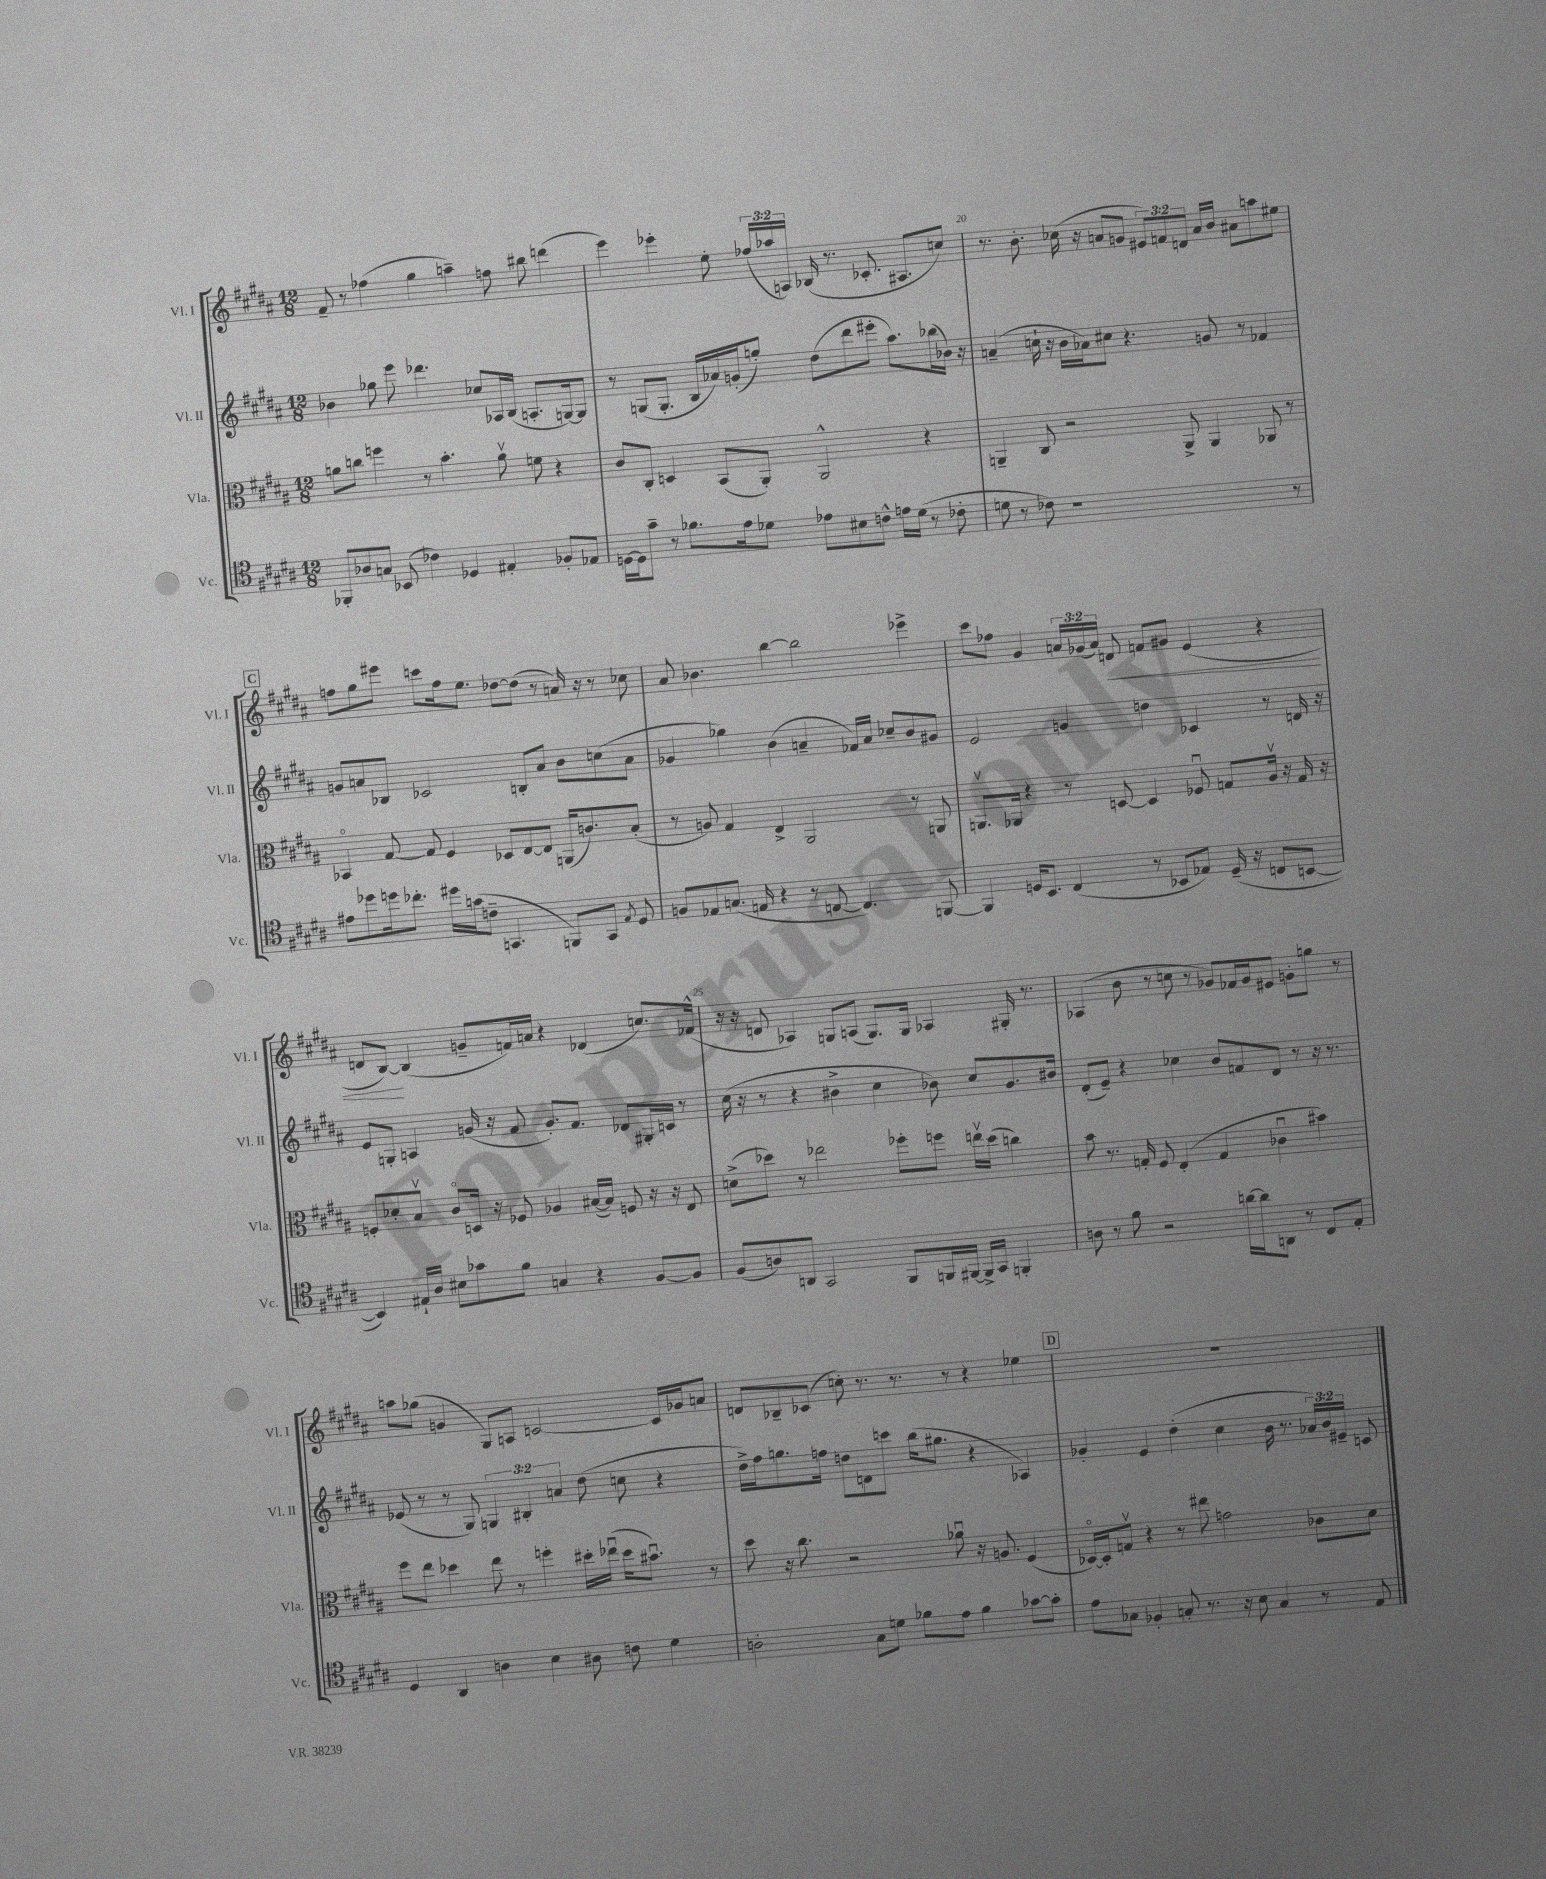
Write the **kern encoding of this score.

**kern	**kern	**kern	**kern
*staff4	*staff3	*staff2	*staff1
*clefC4	*clefC3	*clefG2	*clefG2
*k[f#c#g#d#a#]	*k[f#c#g#d#a#]	*k[f#c#g#d#a#]	*k[f#c#g#d#a#]
*M12/8	*M12/8	*M12/8	*M12/8
8FF-'/L	8a\L	4b-\	8f#~/
8A-/	8cc\J	.	8r
8G/J	4ff\	8gg-\	(4ff-\
(8BB-/	.	8eee\	.
4c-\)	8r	4.ddd-\	4gg#\
.	4.b'\	.	.
4D-/	.	.	4aa~\)
.	.	8cc-/L	.
4E#'/	8av\	16A-/L	8ff\
.	.	(16B/JJ	.
.	8f\	8.A'/L	8bb#\
8F-'/L	4r	.	(4ddd\
.	.	[16G/k)	.
8E-/J	.	8G/]J	.
=	=	=	=
[16D\LL	8c#/L	8r	4eee\)
16D\]J	.	.	.
8g#~\J	8C#'/J	(8G/L	.
8r	4D/	8.G'/J	4eee-'\
8.f-\L	.	.	.
.	.	16B/LL	.
.	(8BB/L	16a-/)	8ee'\
16e\k	.	(16g'/J	.
8d-\J	8AA#'/J)	8gg'/J)	(24ff-/LL
.	.	.	24aa-/
.	.	.	24A/JJ)
8e-\L	2AA#^^/	(8dd#\L	(16B-/
.	.	.	8.r
8B#\	.	8ddd#\	.
8c^^\J	.	8eee#'\J	8.c-'/
16e\LL	.	8.aa#\L)	.
(16d-\JJ	.	.	8.A#/L
8r	4r	.	.
.	.	(16bb-\L	.
8c-'\	.	16b-\JJ)	8cc/J)
.	.	16r	.
=	=	=	=
8d\	4AA~/	(4a~/	8.r
8r	.	.	.
.	.	.	8.b'\
8c-\)	8C#/	16cc`\	.
.	.	16r	.
1r	2r	16b\LL	(16cc-\
.	.	16a-\J)	16r
.	.	8cc#\J	8a/L
.	.	4.r	8g/J
.	.	.	12e#/L)
.	.	.	12f/
.	8AA^/	.	.
.	.	.	12d/J
.	4AA/	8g/	16a/LL
.	.	.	16b/JJ
.	.	8r	8a#\L
.	8AA-/	4f-/	8aa\
8r	8r	.	8ee#\J
=	=	=	=
8e#\L	4BB-o/	8g/L	8ff\L
8dd-\	.	8a/	8gg#\
16dd\k	[8G#/	8B-/J	8eee#\J
8.cc-'\J	.	.	.
.	8G#/]	2c-/	8ccc\L
16dd#\LL	4F#/	.	16ff\k
(16g\J	.	.	8.ee\J
8c~\J	.	.	.
4.GG/	8D-/L	.	[8dd-\L
.	[8E/	8B'/L	(8dd-\]J
.	8E/]J	8a/J	8r
8FF/L)	(16AA/LK	8b\L	16a/)
.	8.c/)	.	16r
8GG/J	.	(8cc\	8r
8qE/	.	.	.
8D#/	(8B'/J	8a\J	8cc-\
=	=	=	=
8F/L	8r	4g-/	8a#/
8E-/	8A/)	.	4.b-\
(8.G/J	4G#/	4gg-\)	.
16E/	.	.	.
4r	4E^/	(4b\	[4bb\
8r	2AA#/	4a~/	2bb\]
[8C/	.	.	.
4.C/])	.	16f-/LL)	.
.	.	16a/JJ	.
.	.	8cc-~/L	.
.	8r	8b/	4eee-^\
[8FF/	8AA/	8g#/J	.
=	=	=	=
4FF/]	8.AAv/L	2e/	8ccc#\L
.	.	.	8ff-\J
.	16AA-/Jk	.	.
16D/LK	4r	.	4g#/
8.BB/J	.	.	.
(4C#/	8r	4g/	24a/LL
.	.	.	(24g-/
.	.	.	24a/JJ)
.	[8D/	.	8d/
8r	4D/]	4dd\	8f/L
8BB-/L	.	.	8g#/J
8E-/J)	8F-u/	4c-/	(4e/
(16D~/	8G/L	.	.
16r	.	.	.
8C/L	16A#v/Jk	8r	4r
.	16r	.	.
[8BB/J	16G/	16d/	.
.	16r	16r	.
=	=	=	=
4BB/])	8F'/L	8e/L	8d/L
.	8d-'/	8G'/J	[8B/J)
16E#`/LL	8Bv/J	4A/	(4B/]
16A#/JJ	.	.	.
8B#\L	8c#o/L	.	.
8g-\	16D/Jk	(16g/	8g~/L
.	16r	16r	.
8f#\J	8F-/	8f#/	16f/L)
.	.	.	16a/JJ
4G/	4A-/	8.g'/L)	4r
.	.	8.f#/J	.
4r	([16B#/LL	.	(4d-/
.	16B#/]JJ)	.	.
.	8F/	8d-/L	.
[8F#/L	16r	16G#'/L	8.cc/L)
.	16r	16c/JJ	.
8F#/]J	8E/	8r	.
.	.	.	(16f-^^/Jk
=	=	=	=
(8F#/L	(8d^\L	(16cc#\	16r
.	.	16r	16r
8A/)	8dd-\J)	8r	8d/
8AA/J	8r	4r	4A-/)
2GG#/	2ee-\	.	.
.	.	4b#^\	8G/L
.	.	.	(8A/J
.	.	4cc#\	8.G/L)
8FF#/L	8ff-'\L	.	.
.	.	.	16G/Jk
16FF/L	8ff\J	8b-\)	4A-/
[16FF#/JJ	.	.	.
16FF#^/]LL	16eev\LL	8cc#/L	.
16GG#/JJ	(16dd-\JJ	.	.
4FF'/	4cc\)	8.g#/	16G#'/
.	.	.	8.r
.	.	16b#/Jk	.
=	=	=	=
8A\	8b\	(8d#'/L	(4A-/
8r	8.r	8e~/J)	.
8f#\	.	4r	8b\
.	16G'/	.	.
2r	8F#/	.	8r
.	(4E'/	4cc-\	8cc\
.	.	.	8r
.	4G/	8b/L	8g-/L)
[16a\LL	.	8f/	16f-/L
16a\]J	.	.	16g-/J
8AA\J	4c-u\	8d#/J	8e#/J
8r	.	8r	8g'\L
8C#/L	4b#\)	16r	8gg\J
.	.	8.r	.
8E'/J	.	.	8r
=	=	=	=
4D#/	8ff#\L	(8e-/	8aa\L
.	8ee\J	8r	(8gg-\J
4AA#/	4dd-\	8r	4g/
.	.	8G#/)	.
4A\	8ee\	6G/	8G#/L)
.	8r	.	8A/J
.	.	6B#'/	.
4B\	4ff'\	.	[2c/
.	.	6a/	.
8A#\	16dd#'\LL	(8dd#\	.
.	(16ee-u\JJ	.	.
8c\	16dd#\LK	8cc\	.
.	8.b#u\J)	.	.
4d#\	.	4r	16c/]LL
.	.	.	16g-/J
.	8r	.	8a/J
=	=	=	=
2A'\	8dd#\	16dd#^\LL)	8d/L
.	.	16ff#\J	.
.	16r	8.gg\	8B-~/
.	8.cc#\	.	.
.	.	.	(8c-/J
.	.	16ff\Jk	.
.	2r	8dd\L	8cc'\)
8G#\L	.	8d\	8.r
8d\J	.	8ccc\J	.
.	.	.	8.r
8f-\L	.	(16bb\LK	.
.	.	8.gg#\J	.
8e\J	8a-u\	.	8r
4f-\	16r	4r	4r
.	8.A/	.	.
[8g-\L	(4F#/	4A-/)	4ee-\
8g-'\]J	.	.	.
=	=	=	=
8e\L	[16D-o/LL)	4g-'/	1.r
.	16D-'/]J	.	.
8G-\J	8Gv/J	.	.
4F-'/	4r	4e/	.
8G'/	8r	(4dd#'\	.
8.r	8ee#\	.	.
.	2g\	4cc#\	.
16r	.	.	.
8B\	.	.	.
4G/	.	16b\	.
.	.	8.r	.
8r	8c-\L	24a-/LL)	.
.	.	24b/	.
.	.	24e#~/JJ	.
8E/	8d#\J	8c/	.
==	==	==	==
*-	*-	*-	*-
